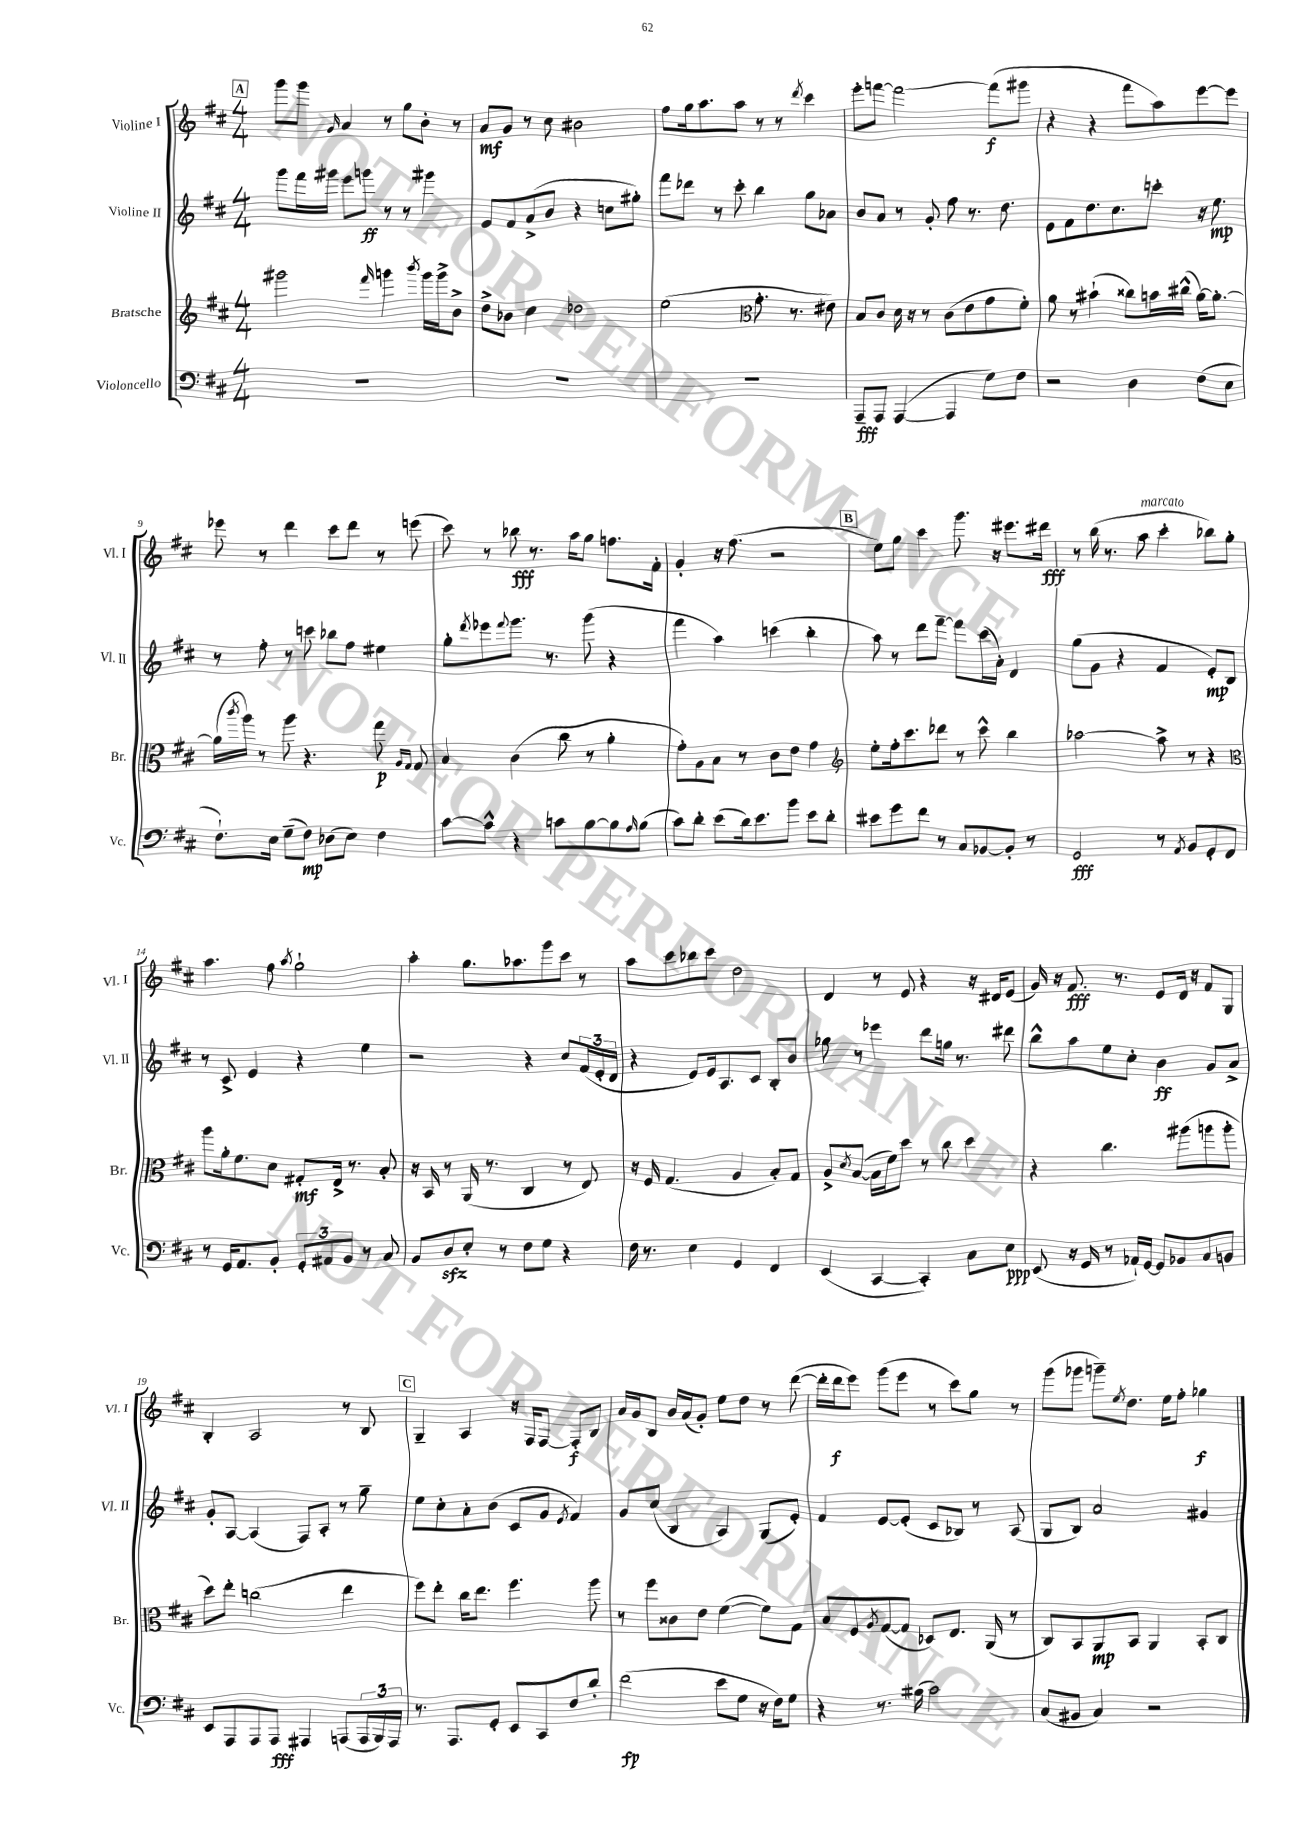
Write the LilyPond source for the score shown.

<<
\new StaffGroup <<
\new Staff = "s0" \with { instrumentName = "Violine I" shortInstrumentName = "Vl. I" } {
    \clef treble \key d \major \numericTimeSignature \time 4/4
    \mark \markup { \box "A" } g'''8 g'''8 \grace { g'16 } a'4 r8 g''8 b'8-. r8 |
    a'8\mf g'8 r8 cis''8 bis'2 |
    fis''8 g''16 a''8. a''8 r8 r8 \acciaccatura { d'''8 } cis'''4 |
    e'''8-. f'''8~ f'''2~ f'''8\f( gis'''8 |
    r4 r4 fis'''8 a''8) e'''8~ e'''8 |
    ees'''8 r8 d'''4 cis'''8 d'''8 r8 e'''8( |
    cis'''8) r8 bes''8\fff r8. a''16 g''8 f''8. fis'16-. |
    g'4-. r16 fis''8.( r2 |
    \mark \markup { \box "B" } e''8) g''8 cis'''4 g'''8. r16 eis'''8. dis'''16\fff |
    r8 b''16( r8. a''8^\markup { \italic "marcato" } cis'''4-. bes''8) g''8-. |
    a''4. fis''8 \acciaccatura { a''8 } g''2-! |
    a''4-. g''8. aes''8. g'''8 cis'''8 r8 |
    a''8 cis'''8 bes''8 cis'''8 d''2 |
    d'4 r8 e'8 r4 r16 dis'16 e'8( |
    g'16) r16 fis'8.\fff r8. e'8 d'16 r16 fis'8 g8 |
    b4-. a2 r8 b8 |
    \mark \markup { \box "C" } g4-- a4 r16 fis16 fis8~ fis8-.\f b8 |
    a'16 g'16 b8 b'16 a'16( g'8-.) e''8 d''8 r8 d'''8~( |
    d'''16-. d'''16\f e'''8) g'''8( e'''8 r8 cis'''8) g''8 r8 |
    g'''8( ges'''8 g'''8--) \acciaccatura { e''8 } d''8. e''16 fis''8-. ges''4\f \bar "|." |
}
\new Staff = "s1" \with { instrumentName = "Violine II" shortInstrumentName = "Vl. II" } {
    \clef treble \key d \major \numericTimeSignature \time 4/4
    \mark \markup { \box "A" } g'''8 fis'''16 gis'''16 e'''8 g'''8\ff r8 r8 gis'''4 |
    e'8 fis'8 a'8->( b'8 r4 c''8 gis''8-.) |
    fis'''8 des'''8 r8 cis'''8-. b''4 g''8 aes'8 |
    b'8 a'8 r8 g'8-. fis''8 r8. d''8. |
    e'8 fis'8 d''8. cis''8. c'''8-. r16 e''8.\mp |
    r8 fis''8-. r8 c'''8 bes''8 fis''8 eis''4 |
    g''8-. \acciaccatura { d'''8 } ees'''8 \appoggiatura { fis'''8 } g'''8. r8. g'''8( r4 |
    fis'''4 a''4) c'''4( b''4-. |
    \mark \markup { \box "B" } a''8) r8 d'''8 fis'''8~-- fis'''8 cis'''16( a'16-.) d'4 |
    g''8( g'8 r4 fis'4 e'8-.\mp) b8 |
    r8 cis'8-> e'4 r4 e''4 |
    r2 r4 cis''8 \tuplet 3/2 { fis'16( e'16-. d'16 } |
    r4 e'8) e'16 a8. cis'8 b8-. b'8 |
    ges''8 r8 ees'''4 d'''8 g''16 r8. dis'''8 |
    b''8-^ a''8 e''8 cis''8-. b'4\ff g'8 a'8-> |
    g'8-. a8~ a4( fis8) a8-. r8 g''8-- |
    \mark \markup { \box "C" } e''8 cis''8-. a'8-. b'8( cis'8 g'8 \acciaccatura { e'8 } fis'4) |
    g'8 cis''8( b4 a4) g8( e'8-.) |
    fis'4 e'8~ e'8-.( cis'8 bes8) r8 a8( |
    g8 b8) a'2 gis'4 \bar "|." |
}
\new Staff = "s2" \with { instrumentName = "Bratsche" shortInstrumentName = "Br." } {
    \clef treble \key d \major \numericTimeSignature \time 4/4
    \mark \markup { \box "A" } gis'''2 \grace { fis'''16 } g'''4 \acciaccatura { b'''8 } g'''16 g'''16-> b'8-> |
    d''8-> bes'8 cis''4 des''2 |
    e''2( \clef alto g'8.-. r8. eis'8) |
    b8 cis'8 d'16 r16 r8 cis'8( e'8 g'8 fis'8-.) |
    a'8 r8 bis'4-!( cisis''8) b'16 cis''16-^( a'16~) a'8.~-. |
    a'16( \acciaccatura { cis'''8 } a''16) r8 a''8 r4. g''8\p \grace { a16 g16 } g8 |
    b4 cis'4( cis''8 r8 a'4-. |
    g'8-.) a8 b8 r8 cis'8 e'8 g'4 |
    \mark \markup { \box "B" } \clef treble e''8-. fis''16-. cis'''8. des'''8 r8 cis'''8-^ b''4 |
    aes''2~ aes''8-> r8 r4 |
    \clef alto a''8 a'16-. fis'8. d'8 gis8-.\mf e16-> r8. b8-. |
    r16 b,16 r8 a,16( r8. cis4 r8 e8) |
    r16 fis16 g4.( a4 b8-.) g8 |
    a8-> \acciaccatura { d'8 } b8~( b16 fis'16) d''8 r8 cis''8 d''4 |
    r4 cis''4. ais''8( a''8 a''8-. |
    d''8) e''8-. c''2( e''4 |
    \mark \markup { \box "C" } fis''8) e''8-. cis''16 e''8. fis''4. a''8 |
    r8 fis''8 cisis'8 e'8 fis'4~( fis'8) g8 |
    b8 fis8 \acciaccatura { a8 } g8~( g8 des8) e8. a,16( r8 |
    cis8) b,8 a,8\mp b,8 a,4 b,8-. cis8 \bar "|." |
}
\new Staff = "s3" \with { instrumentName = "Violoncello" shortInstrumentName = "Vc." } {
    \clef bass \key d \major \numericTimeSignature \time 4/4
    \mark \markup { \box "A" } R1 |
    R1 |
    R1 |
    a,,8--\fff a,,8 a,,4~( a,,4 g8) fis8 |
    r2 d4 fis8( e8 |
    fis8.-!) e16 g8--( fis8\mp) des8( e8) fis4 |
    cis'8~ cis'8-^ r4 c'8 b8~ b8 \grace { a16 } b8( |
    cis'8) d'8-. e'8( d'16) e'8. b'8 e'8 d'8-. |
    \mark \markup { \box "B" } eis'8 g'8 fis'8 r8 cis8 bes,8~ bes,8-. r8 |
    g,2\fff r8 \acciaccatura { a,8 } b,8 g,8-. fis,8 |
    r8 g,16 a,8. b,8-. \tuplet 3/2 { g,8-. ais,8 b,8 } r8 cis8 |
    b,8 d8\sfz e8-. r8 fis8 g8 r4 |
    fis16 r8. e4 g,4 fis,4 |
    e,4( cis,4~ cis,4-.) cis8 e8\ppp |
    e,8( r16 g,16 r8 aes,16-!) g,16~ g,8 bes,8 cis8 b,8 |
    e,8 a,,8 a,,8 a,,8\fff ais,,4 a,,8( \tuplet 3/2 { a,,16 b,,16) a,,16 } |
    \mark \markup { \box "C" } r8. a,,8. g,8-. e,8 cis,8 fis8 d'8-. |
    fis'2\fp( e'8 g8 r16 fis16) g8 |
    r4 r8. bis16( cis'2) |
    cis8( bis,8 cis4) r2 \bar "|." |
}
>>
>>
\layout { \context { \Score currentBarNumber = #4 } }
